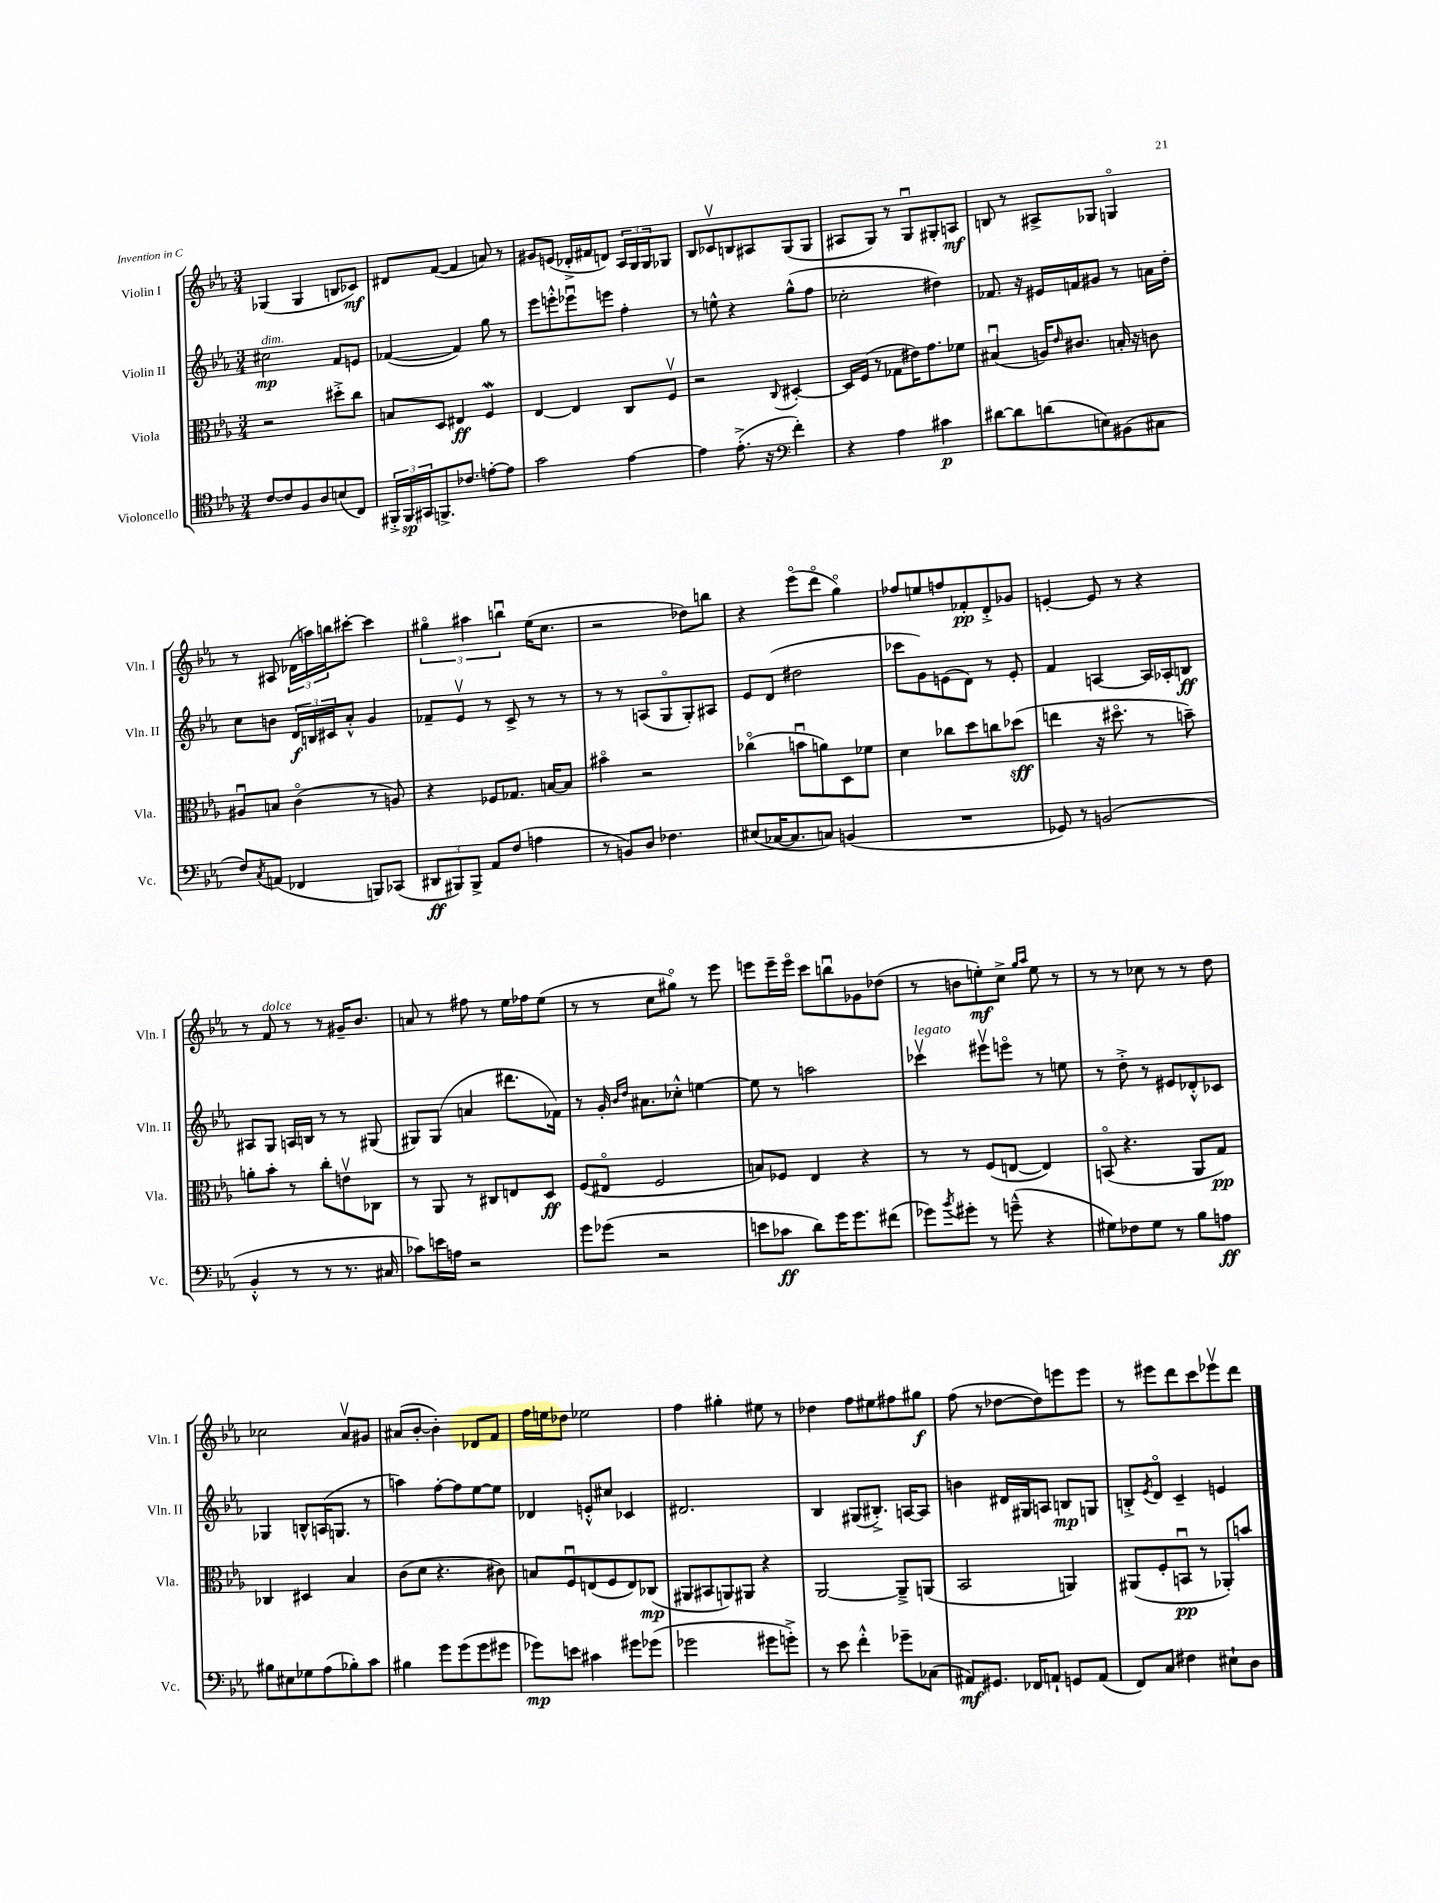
<<
\new StaffGroup <<
\new Staff = "s0" \with { instrumentName = "Violin I" shortInstrumentName = "Vln. I" } {
    \clef treble \key ees \major \numericTimeSignature \time 3/4
    ges4( ges4 b8 ces'8\mf) |
    dis'8 f'8~( f'4 a'8) r8 |
    gis'8 e'8( des'16-.-> fis'16 d'8) \tuplet 3/2 { aes16 g16 g16 } ges8 |
    bes8 ces'8\upbow b8 ais8 g8( g8 |
    ais8 g8) r8 g8\downbow gis8-. a8\mf |
    b8 r8 ais8-> ges8 g4\flageolet |
    r8 ais8 \tuplet 3/2 { des'16( a''16) b''16 } cis'''8~-. cis'''4 |
    \tuplet 3/2 { gis''4\flageolet ais''4 b''4\downbow } ees''16( c''8. |
    r2 des''8) b''8 |
    r4 ees'''8\flageolet( d'''8\flageolet g''4\flageolet) |
    fes''8 e''8 f''8 fes'8-.\pp d'8-.-> ges'8 |
    e'4~-. e'8 r8 r4 |
    r8 f'8^\markup { \italic "dolce" } r8 r8 gis'16-- bes'8. |
    a'8 r8 fis''8 r8 ees''16 fes''16 ees''8( |
    r8 r8 c''8 gis''8\flageolet) r8 ees'''8 |
    e'''8 e'''16-- e'''16\flageolet c'''8 b''8\downbow ges'8 des''8( |
    r8 b'8 e''8-.\mf) c''8-> \grace { g''16 aes''16 } e''8 r8 |
    r8 r8 ces''8 r8 r8 d''8 |
    ces''2 aes'8\upbow gis'8 |
    ais'8( bes'8~-. bes'4-.) des'8 f'8 |
    f''16 e''16 des''8 ees''2 |
    f''4 gis''4-. eis''8 r8 |
    des''4 f''8 eis''8 fis''8 gis''8\f |
    f''8( r8 des''8~ des''8) e'''8 e'''8 |
    r8 eis'''8 d'''8 c'''8 ees'''8\upbow d'''8 \bar "|." |
}
\new Staff = "s1" \with { instrumentName = "Violin II" shortInstrumentName = "Vln. II" } {
    \clef treble \key ees \major \numericTimeSignature \time 3/4
    cis''2\mp^\markup { \italic "dim." } f'8 e'8 |
    fes'4~( fes'4) g''8 r8 |
    ees'''8 e'''8-.-^ ees'''8\downbow e'''8 f''4-. |
    r8 e''8-^ r4 g''8-^( f''8 |
    ces''2-. dis''4) |
    fes'8. r16 eis'16 f'16 gis'8 r8 a'16 d''16-. |
    c''8 b'8 \tuplet 3/2 { d'16\f b16 cis'16 } aes'8-.-^ g'4 |
    fes'8-- ees'8\upbow r8 c'8-> r8 r8 |
    r8 r8 a8( g8\flageolet g8-.) ais8 |
    ees'8 d'8( dis''2 |
    ces'''8 g'8) e'8( d'8) r8 e'8-. |
    f'4 a4~ a16 aes16-. b8\ff |
    ais8 g8 a16 b16 r8 r8 gis8( |
    gis8) gis8( a'4 dis'''8. fes'16) |
    r8 g'16-. \grace { bes'16 d''16 } ais'8. ces''8-.-^ e''4~ |
    e''8 r8 a''2 |
    ces'''4\upbow^\markup { \italic "legato" } eis'''8\upbow e'''8\flageolet r8 e''8 |
    r8 d''8-.-> r8 eis'8 des'8-.-^ ces'8 |
    ges4 b8-^ a16( g8. r8 |
    a''4) f''8~-. f''8 ees''8~ ees''8 |
    des'4 e'8-.-^ cis''8 ces'4 |
    dis'2. |
    bes4 gis8( bis8.-.->) a16~ a8 |
    b'4 dis'16 gis16 a8 b8\mp g8 |
    b8-.-> \acciaccatura { ees'8 } d'8\flageolet c'4-- e'4 \bar "|." |
}
\new Staff = "s2" \with { instrumentName = "Viola" shortInstrumentName = "Vla." } {
    \clef alto \key ees \major \numericTimeSignature \time 3/4
    r2 dis''8-.-> c''8 |
    b8 d8 eis4\ff f4\mordent |
    ees4~ ees4 c8 f8\upbow |
    r2 \appoggiatura { c8 } dis4~-. |
    dis16 f16( r8 ges8 eis'16) g'8. fes'8 |
    bis4\downbow( a16) \grace { ees'16 } cis'8. b16-. r16 c'8 |
    ais8\downbow b8 c'4\flageolet( r8 a8) |
    r4 fes8 ges8. b16~ b8 |
    bis'4\flageolet r2 |
    ces''4\flageolet( b'8\downbow a'8) d8 fes'8 |
    d'4 ces''8 d''8 c''8 des''8\sff( |
    e''4 r16 dis''8.\flageolet r8 b'8--) |
    a'8-. bes'8-. r8 c''8-. e'8\upbow ces8 |
    r8 aes,8 r8 cis8 e8 d8\ff |
    f8( eis8\flageolet f2 |
    b8) fes8 ees4 r4 |
    r8 r8 f8( e8~ e4) |
    b,8\flageolet( r4. aes,8 g8\pp) |
    ces4 dis4 bes4 |
    c'8( d'8 r4. cis'8) |
    b8 f8\downbow e8( f8 e8) ces8\mp( |
    ais,8 bis,8 a,8) ais,8 r4 |
    aes,2~ aes,8---> a,8( |
    bes,2 a,4) |
    ais,8( f8-. b,8\downbow\pp r8 aes,8-.) b'8 \bar "|." |
}
\new Staff = "s3" \with { instrumentName = "Violoncello" shortInstrumentName = "Vc." } {
    \clef tenor \key ees \major \numericTimeSignature \time 3/4
    c'8~ c'8 f8 aes8 b8( c8) |
    \tuplet 3/2 { fis,16-.-> fis,16\sp gis,16 } f,8.-> ces'8. e'8~-. e'8 |
    g'2 ees'4~ |
    ees'4 ees'8.-.->( r16 \clef bass f'4-.) |
    r4 aes4 cis'4\p |
    dis'8~ dis'8 d'8( e8) bis,8( cis8 |
    f8) \acciaccatura { c8 } a,8( fes,4 b,,8) ces,8( |
    \tuplet 3/2 { dis,8\ff bis,,8) bis,,8-> } aes,8 f8( a4 |
    r8 b,8) d8 fes4. |
    eis8( ces16~ ces8. c8) b,4( |
    R2. |
    ges,8) r8 b,2( |
    bes,4-.-^ r8 r8 r8. cis16 |
    ces'8) e'16 a16 r2 |
    g'8 ges'8( r2 |
    e'8 ces'8\ff d'8) g'16 g'8. fis'8( |
    ges'8) \acciaccatura { bes'8 } gis'8-. r8 g'8---^( r4 |
    gis8) fes8 gis8 r8 bes8 a8\ff |
    bis8 eis8 ges8 aes8( bes8-.) c'8 |
    bis4 g'8 g'8( g'8 gis'8 |
    ges'8\mp) e'8 cis'4 gis'8 ges'8( |
    ges'2 gis'8 g'8-.->) |
    r8 ees'8 f'4-.-^ ges'8-- ces8( |
    ais,8\mf) gis,8. fes,16 a,8-! g,8 a,8( |
    f,8) c8 fis4 eis8-! d8 \bar "|." |
}
>>
>>
\layout { \context { \Score \remove "Bar_number_engraver" } }
